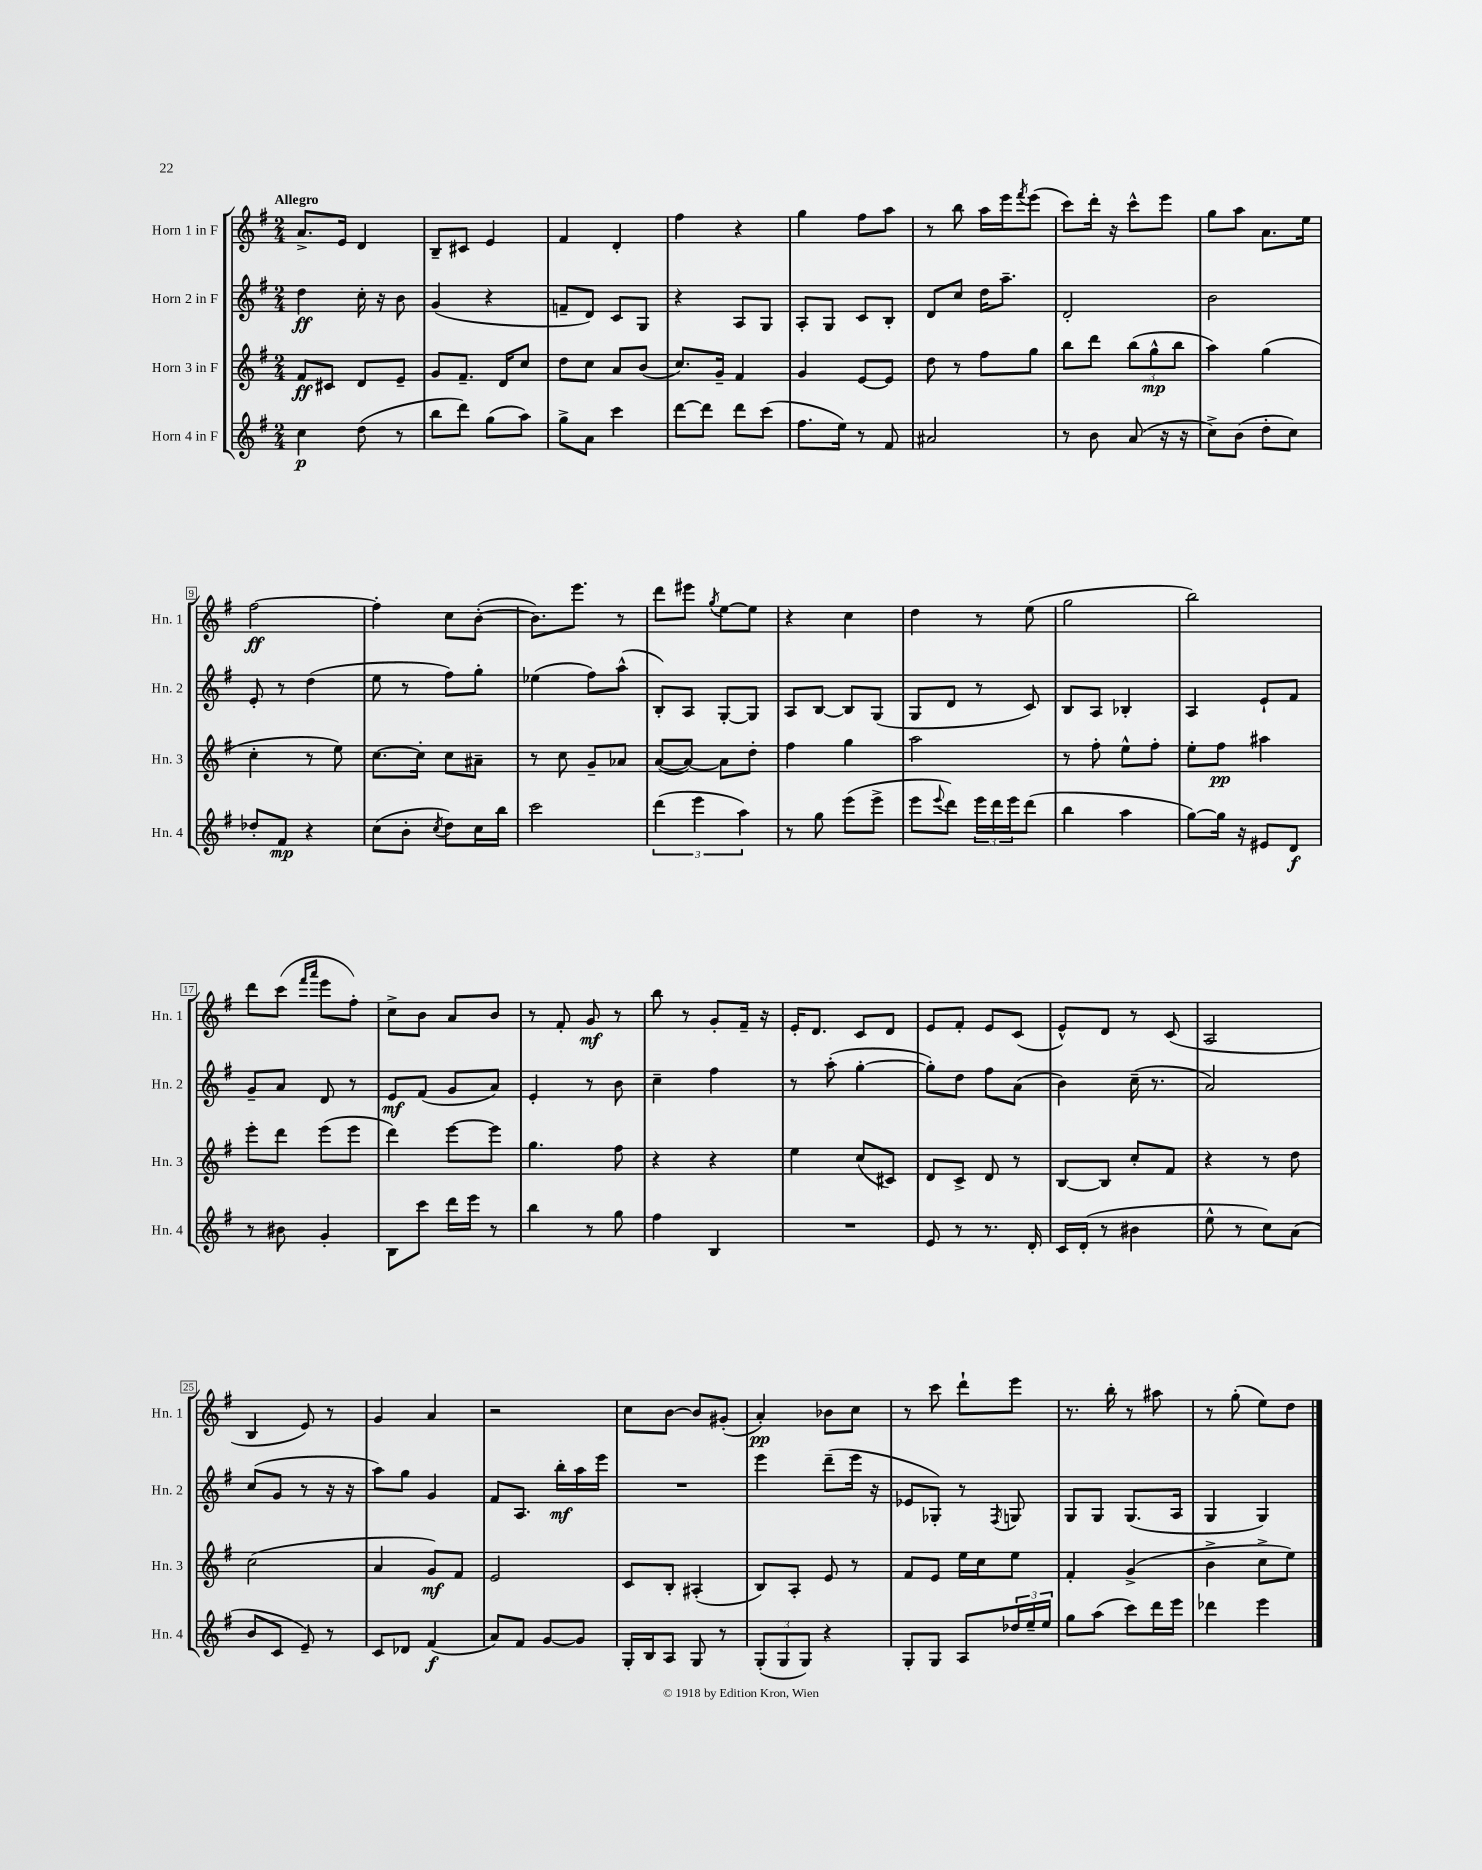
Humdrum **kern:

**kern	**kern	**kern	**kern
*staff4	*staff3	*staff2	*staff1
*clefG2	*clefG2	*clefG2	*clefG2
*k[f#]	*k[f#]	*k[f#]	*k[f#]
*M2/4	*M2/4	*M2/4	*M2/4
4cc\	8f#/L	4dd\	8.a^/L
.	8c#/J	.	.
.	.	.	16e/Jk
(8dd\	8d/L	16cc'\	4d/
.	.	16r	.
8r	8e~/J	8b\	.
=	=	=	=
8bb\L	8g/L	(4g/	8B~/L
8ddd\J)	8.f#~/J	.	8c#/J
(8gg\L	.	4r	4e/
.	16d/LK	.	.
8aa\J)	8cc/J	.	.
=	=	=	=
8gg^\L	8dd\L	8f~/L	4f#/
8a\J	8cc\J	8d/J)	.
4ccc\	8a/L	8c/L	4d'/
.	(8b/J	8G/J	.
=	=	=	=
[8ddd\L	8.cc/L)	4r	4ff#\
8ddd\]J	.	.	.
.	16g~/Jk	.	.
8ddd\L	4f#/	8A/L	4r
(8ccc\J	.	8G/J	.
=	=	=	=
8.ff#\L	4g/	8A'/L	4gg\
.	.	8G/J	.
16ee\Jk)	.	.	.
8r	[8e/L	8c/L	8ff#\L
8f#/	8e/]J	8B'/J	8aa\J
=	=	=	=
2a#/	8dd\	8d/L	8r
.	8r	8cc/J	8bb\
.	8ff#\L	16dd\LK	16aa\LL
.	.	8.aa~\J	16eee\J
.	.	.	8qfff#/
.	8gg\J	.	(8eee\J
=	=	=	=
8r	8bb\L	2d'/	8ccc\L)
8b\	8ddd\J	.	16ddd'\Jk
.	.	.	16r
(8a/	(12bb\L	.	8ccc^^\L
.	12gg^^\	.	.
16r	.	.	8eee\J
.	12bb\J	.	.
16r	.	.	.
=	=	=	=
8cc^\L)	4aa\)	2b\	8gg\L
(8b\J	.	.	8aa\J
8dd'\L	(4gg\	.	8.a\L
8cc\J)	.	.	.
.	.	.	16ee\Jk
=	=	=	=
8dd-'/L	4cc'\	8e'/	[2ff#\
8f#/J	.	8r	.
4r	8r	(4dd\	.
.	8ee\)	.	.
=	=	=	=
(8cc\L	[8.cc\L	8ee\	4ff#'\]
8b'\J	.	8r	.
.	16cc'\]Jk	.	.
8qcc/	.	.	.
8dd\L)	8cc\L	8ff#\L)	8cc\L
16cc\L	8a#~\J	8gg'\J	([8b'\J
16bb\JJ	.	.	.
=	=	=	=
2ccc\	8r	(4ee-\	8.b\]L)
.	8cc\	.	.
.	.	.	8.eee\J
.	8g~/L	8ff#\L)	.
.	8a-/J	(8aa^^\J	8r
=	=	=	=
(6ddd\	([8a/L	8B'/L)	8ddd\L
.	8a/_J)	8A/J	8eee#\J
6eee\	.	.	.
.	.	.	8qgg/
.	8a\]L	[8G'/L	[8ee\L
6aa\)	.	.	.
.	8dd'\J	8G/]J	8ee\]J
=	=	=	=
8r	4ff#\	8A/L	4r
8gg\	.	[8B/J	.
(8eee\L	4gg\	8B/]L	4cc\
8eee^\J	.	(8G/J	.
=	=	=	=
8eee\L	2aa\	8G/L	4dd\
8qqeee/	.	.	.
8ddd\J)	.	8d/J	.
24eee\LL	.	8r	8r
24ddd\	.	.	.
24eee\J	.	.	.
(8ddd\J	.	8c/)	(8ee\
=	=	=	=
4bb\	8r	8B/L	2gg\
.	8ff#'\	8A/J	.
4aa\	8ee^^\L	4B-'/	.
.	8ff#'\J	.	.
=	=	=	=
[8gg\L)	8ee'\L	4A/	2bb\)
16gg\]Jk	8ff#\J	.	.
16r	.	.	.
8e#/L	4aa#\	8e`/L	.
8d/J	.	8f#/J	.
=	=	=	=
8r	8eee'\L	8g~/L	8ddd\L
8b#\	8ddd\J	8a/J	(8ccc\J
.	.	.	16qqfff#/LL
.	.	.	16qqaaa/JJ
4g'/	(8eee\L	8d/	8eee\L
.	8eee\J	8r	8ff#'\J)
=	=	=	=
8B\L	4ddd\)	8e/L	8cc^\L
8ccc\J	.	(8f#/J	8b\J
16ddd\LL	[8eee\L	8g/L	8a/L
16eee\JJ	.	.	.
8r	8eee\]J	8a/J)	8b/J
=	=	=	=
4bb\	4.gg\	4e'/	8r
.	.	.	8f#'/
8r	.	8r	8g/
8gg\	8ff#\	8b\	8r
=	=	=	=
4ff#\	4r	4cc~\	8bb\
.	.	.	8r
4B/	4r	4ff#\	8g'/L
.	.	.	16f#~/Jk
.	.	.	16r
=	=	=	=
2r	4ee\	8r	16e'/LK
.	.	.	8.d/J
.	.	(8aa'\	.
.	(8cc/L	[4gg'\	8c/L
.	8c#/J)	.	8d/J
=	=	=	=
8e/	8d/L	8gg'\]L)	8e/L
8r	8c^/J	8dd\J	8f#'/J
8.r	8d/	8ff#\L	8e/L
.	8r	(8a\J	(8c/J
16d'/	.	.	.
=	=	=	=
16c/LL	[8B/L	4b\)	8e^^/L)
(16d'/JJ	.	.	.
8r	8B/]J	.	8d/J
4b#\	8cc'/L	(16cc~\	8r
.	.	8.r	.
.	8f#/J	.	(8c/
=	=	=	=
8ee^^\	4r	2a/)	2A/
8r	.	.	.
8cc\L)	8r	.	.
(8a\J	8dd\	.	.
=	=	=	=
8b/L	(2cc\	(8cc/L	4B/
8c/J	.	8g/J	.
8e~/)	.	8r	8e/)
8r	.	16r	8r
.	.	16r	.
=	=	=	=
8c/L	4a/	8aa\L)	4g/
8d-/J	.	8gg\J	.
(4f#/	8g/L)	4g/	4a/
.	8f#/J	.	.
=	=	=	=
8a/L)	2e/	8f#/L	2r
8f#/J	.	8.A/J	.
[8g/L	.	.	.
.	.	16bb'\LL	.
8g/]J	.	16aa\	.
.	.	16eee\JJ	.
=	=	=	=
16G'/LL	8c/L	2r	8cc\L
16B/J	.	.	.
8A/J	8B'/J	.	[8b\J
8G/	(4A#'/	.	8b/]L
8r	.	.	(8g#'/J
=	=	=	=
(12G'/L	8B/L)	4eee\	4a'/)
12G/	.	.	.
.	8A'/J	.	.
12G/J)	.	.	.
4r	8e/	(8ddd~\L	8b-\L
.	8r	16eee\Jk	8cc\J
.	.	16r	.
=	=	=	=
8G'/L	8f#/L	8e-/L	8r
8G/J	8e/J	8G-'/J)	8ccc\
8A/L	16ee\LL	8r	8ddd`\L
.	16cc\J	.	.
.	.	8qF#/	.
24dd-/L	8ee\J	8G/	8eee\J
24ee~/	.	.	.
24ee/JJ	.	.	.
=	=	=	=
8gg\L	4f#'/	8G/L	8.r
(8aa\J	.	8G/J	.
.	.	.	16bb'\
8ccc\L)	(4g^/	(8.G/L	8r
16ddd\L	.	.	8aa#\
16eee\JJ	.	16A/Jk	.
=	=	=	=
4ddd-\	4b^\	4G/	8r
.	.	.	(8gg'\
4eee\	8cc^\L	4G/)	8ee\L)
.	8ee\J)	.	8dd\J
==	==	==	==
*-	*-	*-	*-
